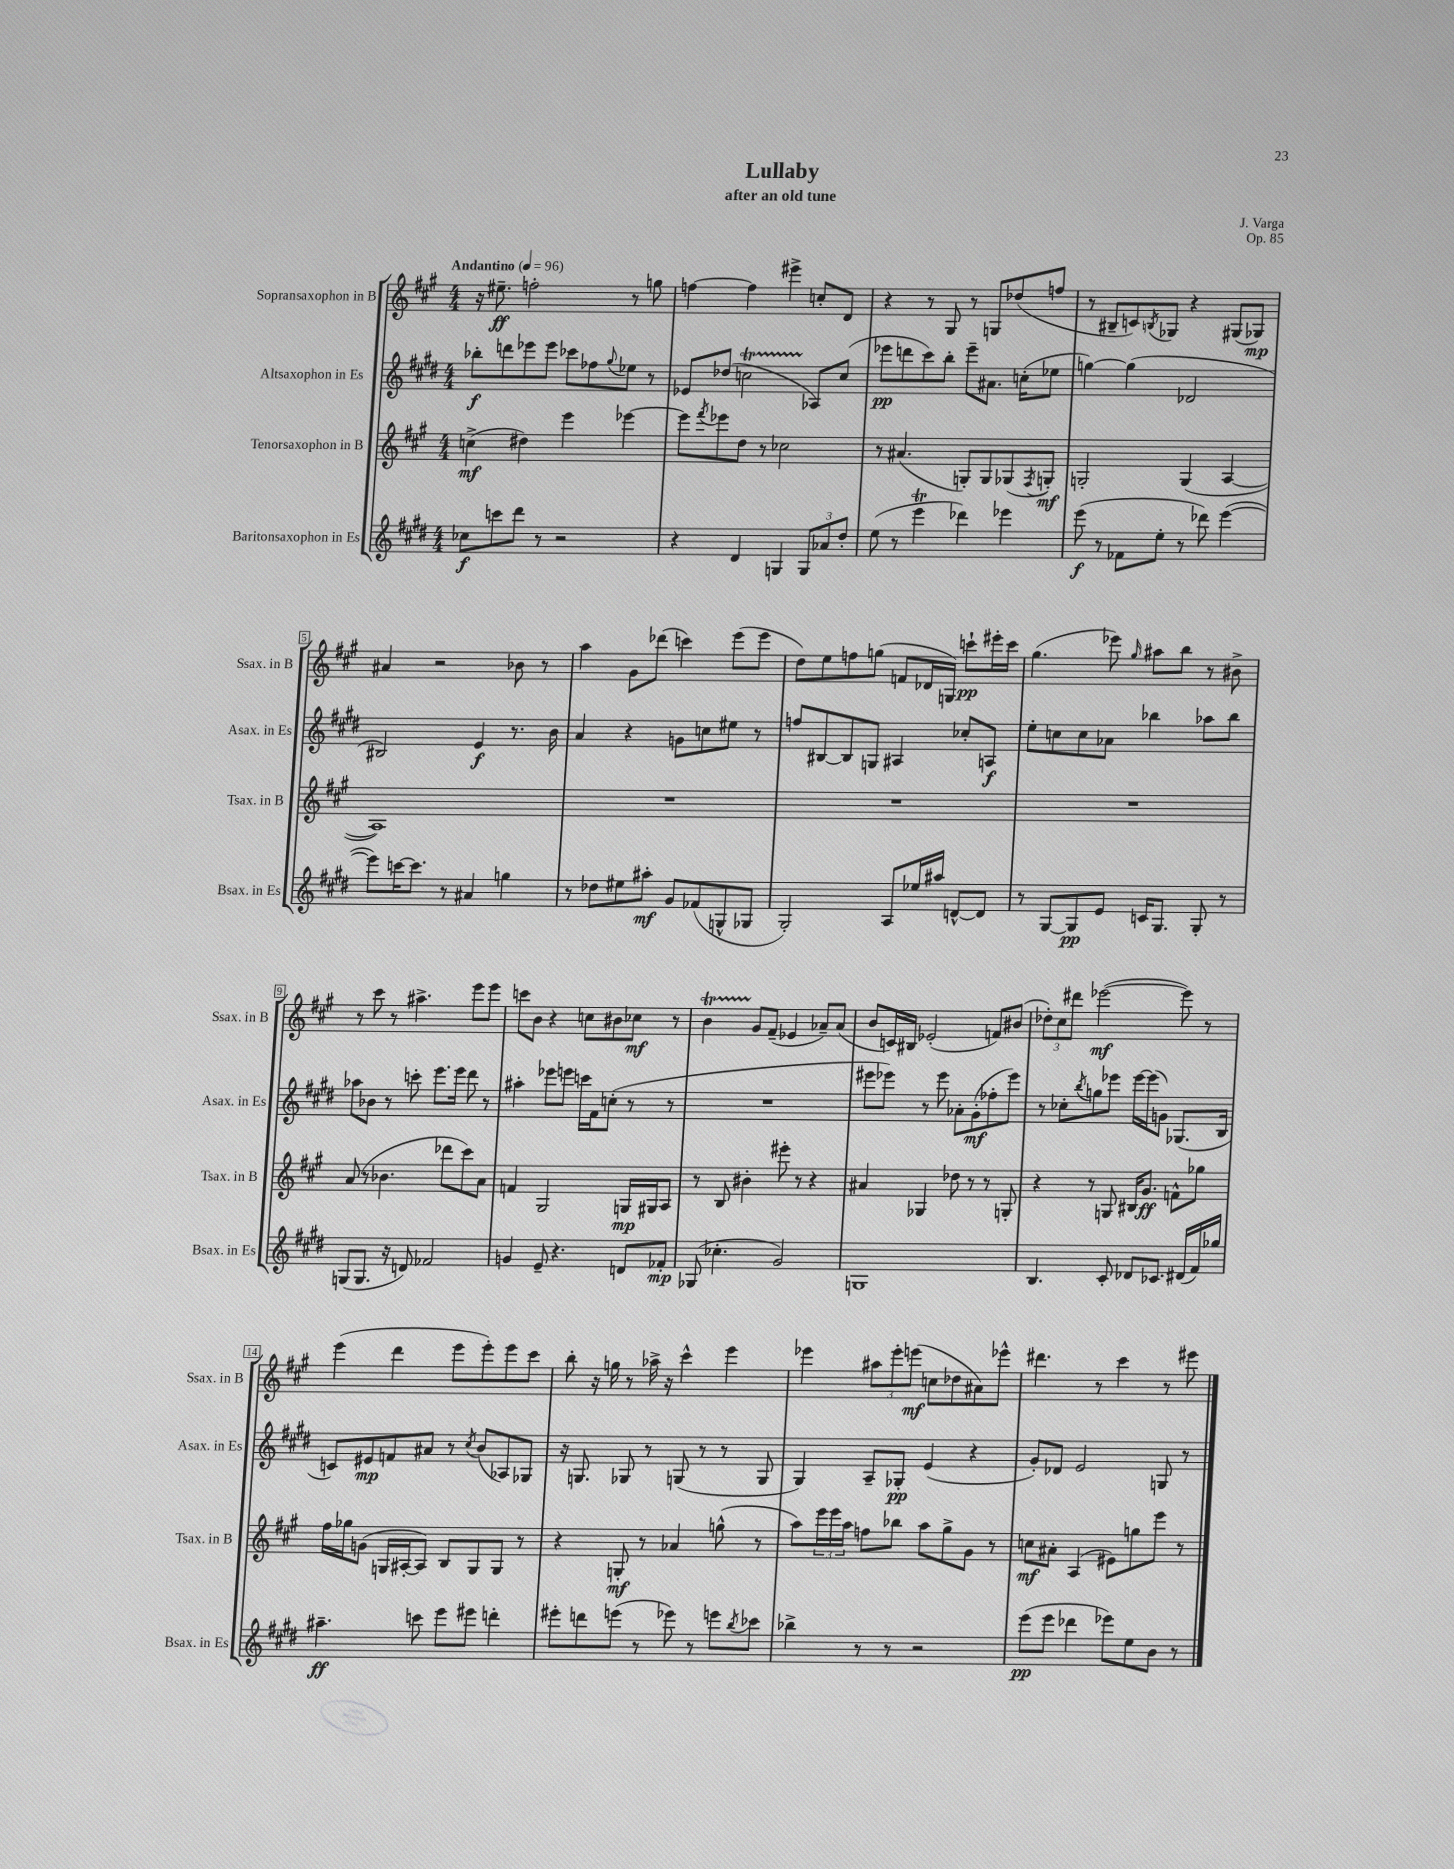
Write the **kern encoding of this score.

**kern	**dynam	**kern	**dynam	**kern	**dynam	**kern	**dynam
*part4	*part4	*part3	*part3	*part2	*part2	*part1	*part1
*staff4	*staff4	*staff3	*staff3	*staff2	*staff2	*staff1	*staff1
*I"Baritonsaxophon in Es	*	*I"Tenorsaxophon in B	*	*I"Altsaxophon in Es	*	*I"Sopransaxophon in B	*
*I'Bsax. in Es	*	*I'Tsax. in B	*	*I'Asax. in Es	*	*I'Ssax. in B	*
*clefG2	*	*clefG2	*	*clefG2	*	*clefG2	*
*k[f#c#g#d#]	*	*k[f#c#g#]	*	*k[f#c#g#d#]	*	*k[f#c#g#]	*
*M4/4	*	*M4/4	*	*M4/4	*	*M4/4	*
*MM96	*	*MM96	*	*MM96	*	*MM96	*
=1	=1	=1	=1	=1	=1	=1	=1
!	!	!	!	!	!	!LO:TX:a:B:t=Andantino	!
8cc-X\L	f	(4ccn^\	mf	8bb-X'\L	f	16r	.
.	.	.	.	.	.	8.ee#X~\	ff
8cccn\	.	.	.	8dddn\	.	.	.
8ddd#\J	.	4dd#X\)	.	8eee-X\	.	2ffn'\	.
8r	.	.	.	8eee-\J	.	.	.
2r	.	4eee\	.	8ccc-X\L	.	.	.
.	.	.	.	8ff-X\	.	.	.
.	.	.	.	8qqgg#/	.	.	.
.	.	[4eee-X\	.	8ee-X\J	.	8r	.
.	.	.	.	8r	.	8ggn\	.
=2	=2	=2	=2	=2	=2	=2	=2
4r	.	8eee-\L]	.	8e-X/L	.	[4ffn\	.
.	.	8qfff#/	.	.	.	.	.
.	.	8eee-X\	.	(8dd-X/J	.	.	.
4d#/	.	8dd\J	.	2ccnT\	.	4ff\]	.
.	.	8r	.	.	.	.	.
4Gn/	.	2cc-X\	.	.	.	4eee#X^\	.
12G/L	.	.	.	8A-X/L)	.	8ccn'/L	.
12a-X/	.	.	.	.	.	.	.
.	.	.	.	(8cc/J	.	8d/J	.
12dd#'/J	.	.	.	.	.	.	.
=3	=3	=3	=3	=3	=3	=3	=3
(8ee\	.	8r	.	8eee-X\L	pp	4r	.
8r	.	(4.a#X/	.	8dddn\	.	.	.
4eeeT\	.	.	.	8ccc#\)	.	8r	.
.	.	.	.	8bb'\J	.	8G#/	.
4ddd-X\)	.	8Gn'/L)	.	8eee-~\L	.	8r	.
.	.	8G/	.	8.a#X\J	.	8Gn/L	.
4eee-X\	.	(8G-X/	.	.	.	(8dd-X/	.
.	.	.	.	(16ccn'\KL	.	.	.
.	.	8qF#/	.	.	.	.	.
.	.	8Gn'/J)	mf	8ee-X\J	.	8ffn/J	.
=4	=4	=4	=4	=4	=4	=4	=4
(8eee\	f	2Gn'/	.	[4ggn\)	.	8r	.
8r	.	.	.	.	.	8B#X~/L	.
8f-X\L	.	.	.	(4gg\]	.	8cn/)	.
.	.	.	.	.	.	8qBn/	.
8ee'\J	.	.	.	.	.	8G-X/J	.
8r	.	(4G/	.	2d-X/	.	4r	.
8ddd-X\)	.	.	.	.	.	.	.
([4eee\	.	[4A/	.	.	.	(8G#X/L	.
.	.	.	.	.	.	8G-X/J)	mp
!!LO:LB:g=z
=5	=5	=5	=5	=5	=5	=5	=5
8eee\L])	.	1A])	.	2B#X/)	.	4a#X/	.
[16cccn\K	.	.	.	.	.	.	.
8.ccc\J]	.	.	.	.	.	.	.
.	.	.	.	.	.	2r	.
8r	.	.	.	.	.	.	.
4a#X/	.	.	.	4e/	f	.	.
4ggn\	.	.	.	8.r	.	8b-X\	.
.	.	.	.	.	.	8r	.
.	.	.	.	16b\	.	.	.
=6	=6	=6	=6	=6	=6	=6	=6
8r	.	1r	.	4a/	.	4aa\	.
8dd-X\L	.	.	.	.	.	.	.
8ee#X\	.	.	.	4r	.	8g#\L	.
8aa#X'\J	mf	.	.	.	.	(8ddd-X\J	.
8g#/L	.	.	.	8gn\L	.	4cccn\)	.
(8f-X/	.	.	.	8ccn\	.	.	.
8Gn^^/	.	.	.	8ee#X\J	.	(8eee\L	.
8G-X/J	.	.	.	8r	.	8eee\J	.
=7	=7	=7	=7	=7	=7	=7	=7
2G#'/)	.	1r	.	8ffn/L	.	8dd\L)	.
.	.	.	.	[8B#X/	.	8ee\	.
.	.	.	.	8B#/]	.	8ffn\	.
.	.	.	.	8Gn/J	.	(8ggn\J	.
8A/L	.	.	.	4A#X/	.	8fn/L	.
16ee-X/L	.	.	.	.	.	16d-X/L	.
16aa#X/JJ	.	.	.	.	.	16Gn/JJ)	.
[8dn^^/L	.	.	.	8cc-X'/L	.	8cccn`\L	pp
8d/J]	.	.	.	8An/J	f	16eee#X'\L	.
.	.	.	.	.	.	16ccc\JJ	.
=8	=8	=8	=8	=8	=8	=8	=8
8r	.	1r	.	8ee'\L	.	(4.gg#\	.
[8G#/L	.	.	.	8ccn\	.	.	.
8G#/]	pp	.	.	8cc\	.	.	.
8e/J	.	.	.	8a-X\J	.	8eee-X\)	.
.	.	.	.	.	.	16qqgg#/	.
16cn/KL	.	.	.	4bb-X\	.	8aa#X\L	.
8.G#/J	.	.	.	.	.	.	.
.	.	.	.	.	.	8bb\J	.
8G#'/	.	.	.	8aa-X\L	.	8r	.
8r	.	.	.	8bb-\J	.	8b#X^\	.
!!LO:LB:g=z
=9	=9	=9	=9	=9	=9	=9	=9
(8Gn/L	.	(8a/	.	8aa-X\L	.	8r	.
8.G/J	.	8r	.	8b-X\J	.	8ccc#\	.
.	.	4.b-X\	.	8r	.	8r	.
16r	.	.	.	.	.	.	.
8dn/)	.	.	.	8cccn'\	.	4.aa#X^\	.
2f-X/	.	.	.	8.eee\L	.	.	.
.	.	8ddd-X\L	.	.	.	.	.
.	.	.	.	16eee\Jk	.	.	.
.	.	8ccc#\)	.	8ddd#\	.	8eee\L	.
.	.	8a\J	.	8r	.	8eee\J	.
=10	=10	=10	=10	=10	=10	=10	=10
4gn/	.	4fn/	.	4aa#X'\	.	8cccn\L	.
.	.	.	.	.	.	8b\J	.
8e~/	.	2G#/	.	8eee-X\L	.	4r	.
4.r	.	.	.	8eeen\J	.	.	.
.	.	.	.	16cccn\LL	.	8ccn\L	.
.	.	.	.	16f#\J	.	.	.
.	.	.	.	(8ccn'\J	.	8b#X\	.
8dn/L	.	16Gn/LL	mp	8r	.	8cc-X\J	mf
.	.	16G#X/J	.	.	.	.	.
8f-X'/J	mp	8A/J	.	8r	.	8r	.
=11	=11	=11	=11	=11	=11	=11	=11
(8G-X/	.	8r	.	1r	.	4bT\	.
4.cc-X'\	.	8B/	.	.	.	.	.
.	.	4b#X'\	.	.	.	8g#/L	.
.	.	.	.	.	.	(8f#~/J	.
2g#/)	.	8eee#X'\	.	.	.	4e-X/	.
.	.	8r	.	.	.	.	.
.	.	4r	.	.	.	8a-X~/L)	.
.	.	.	.	.	.	(8a-/J	.
=12	=12	=12	=12	=12	=12	=12	=12
1Gn	.	4a#X/	.	8eee#X\L	.	8b/L	.
.	.	.	.	8eee-X\J)	.	16cn/L)	.
.	.	.	.	.	.	16B#X/JJ	.
.	.	4G-X/	.	8r	.	(2e-X'/	.
.	.	.	.	8eee-\	.	.	.
.	.	8dd-X\	.	8a-X'\L	.	.	.
.	.	8r	.	(8g#'\	mf	.	.
.	.	8r	.	8ff-X'\	.	8fn/L)	.
.	.	8Gn'/	.	8eee-\J)	.	(8b#X/J	.
=13	=13	=13	=13	=13	=13	=13	=13
4.B/	.	4r	.	8r	.	12dd-X'\L)	.
.	.	.	.	.	.	12cc#\	.
.	.	.	.	8cc-X'\L	.	.	.
.	.	.	.	.	.	12ddd#X\J	.
.	.	.	.	8qbb/	.	.	.
.	.	8r	.	8ggn\	.	([2eee-X\	mf
8c#'/	.	8Gn/	.	8eee-X\J	.	.	.
8d-X/L	.	16B#X/KL	.	[16eee-\LL	.	.	.
.	.	8.g#/J	ff	(16eee-\J]	.	.	.
8.c-X/J	.	.	.	8gn\J)	.	.	.
.	.	8fn^^\L	.	(8.G-X/L	.	8eee-\])	.
(16d#X/LL	.	.	.	.	.	.	.
16f#/)	.	8gg-X\J	.	.	.	8r	.
16gg-X/JJ	.	.	.	16B/Jk	.	.	.
!!LO:LB:g=z
=14	=14	=14	=14	=14	=14	=14	=14
4.aa#X~\	ff	16ff#\LL	.	8cn/L)	.	(4eee\	.
.	.	16gg-X\J	.	.	.	.	.
.	.	(8gn\J	.	8e#X/	mp	.	.
.	.	16Gn/LL	.	8fn/	.	4ddd\	.
.	.	[16A#X'/J	.	.	.	.	.
8cccn\	.	8A#/J])	.	8a#X/J	.	.	.
8eee\L	.	8B/L	.	8r	.	8eee\L	.
.	.	.	.	8qcc#/	.	.	.
8eee#X\J	.	8G/	.	(8b/L	.	8eee'\)	.
4dddn'\	.	8G/J	.	8A-X/)	.	8eee\	.
.	.	8r	.	8G-X/J	.	8ccc#\J	.
=15	=15	=15	=15	=15	=15	=15	=15
8eee#X'\L	.	4r	.	16r	.	8bb'\	.
.	.	.	.	8.Gn/	.	.	.
8dddn\	.	.	.	.	.	16r	.
.	.	.	.	.	.	16ggn\	.
(8eeen\J	.	8Gn'/	mf	8G-X/	.	8r	.
8r	.	8r	.	8r	.	16aa-X^\	.
.	.	.	.	.	.	16r	.
8eee-X\)	.	4a-X/	.	(8Gn/	.	4ccc#^^\	.
8r	.	.	.	8r	.	.	.
8eeen\L	.	(8ggn^^\	.	8r	.	4eee\	.
8qbb/	.	.	.	.	.	.	.
8ccc-X\J	.	8r	.	8G/	.	.	.
=16	=16	=16	=16	=16	=16	=16	=16
4bb-X^\	.	8aa\L)	.	4G#/)	.	4eee-X\	.
.	.	24eee\L	.	.	.	.	.
.	.	24eee\	.	.	.	.	.
.	.	24aa\JJ	.	.	.	.	.
8r	.	8ffn\L	.	8A~/L	.	12aa#X\L	.
.	.	.	.	.	.	12eee-'\	.
8r	.	8bb-X\J	.	8G-X'/J	pp	.	.
.	.	.	.	.	.	(12eeen\J	mf
2r	.	8aa\L	.	(4e/	.	8ccn\L	.
.	.	8gg#^\	.	.	.	8dd-X\	.
.	.	8g#\J	.	4r	.	8a#X\)	.
.	.	8r	.	.	.	8eee-X^^\J	.
=17	=17	=17	=17	=17	=17	=17	=17
(8eee\L	pp	8ccn\L	mf	8g#'/L)	.	4.ddd#X\	.
8eee\J	.	8a#X'\J	.	8d-X/J	.	.	.
4ddd-X\	.	(4A/	.	2e/	.	.	.
.	.	.	.	.	.	8r	.
8eee-X\L)	.	8e#X\L)	.	.	.	4ccc#\	.
8ee\	.	8ggn\	.	.	.	.	.
8b\J	.	8eee\J	.	8Gn/	.	8r	.
8r	.	8r	.	8r	.	8eee#X\	.
==	==	==	==	==	==	==	==
*-	*-	*-	*-	*-	*-	*-	*-
